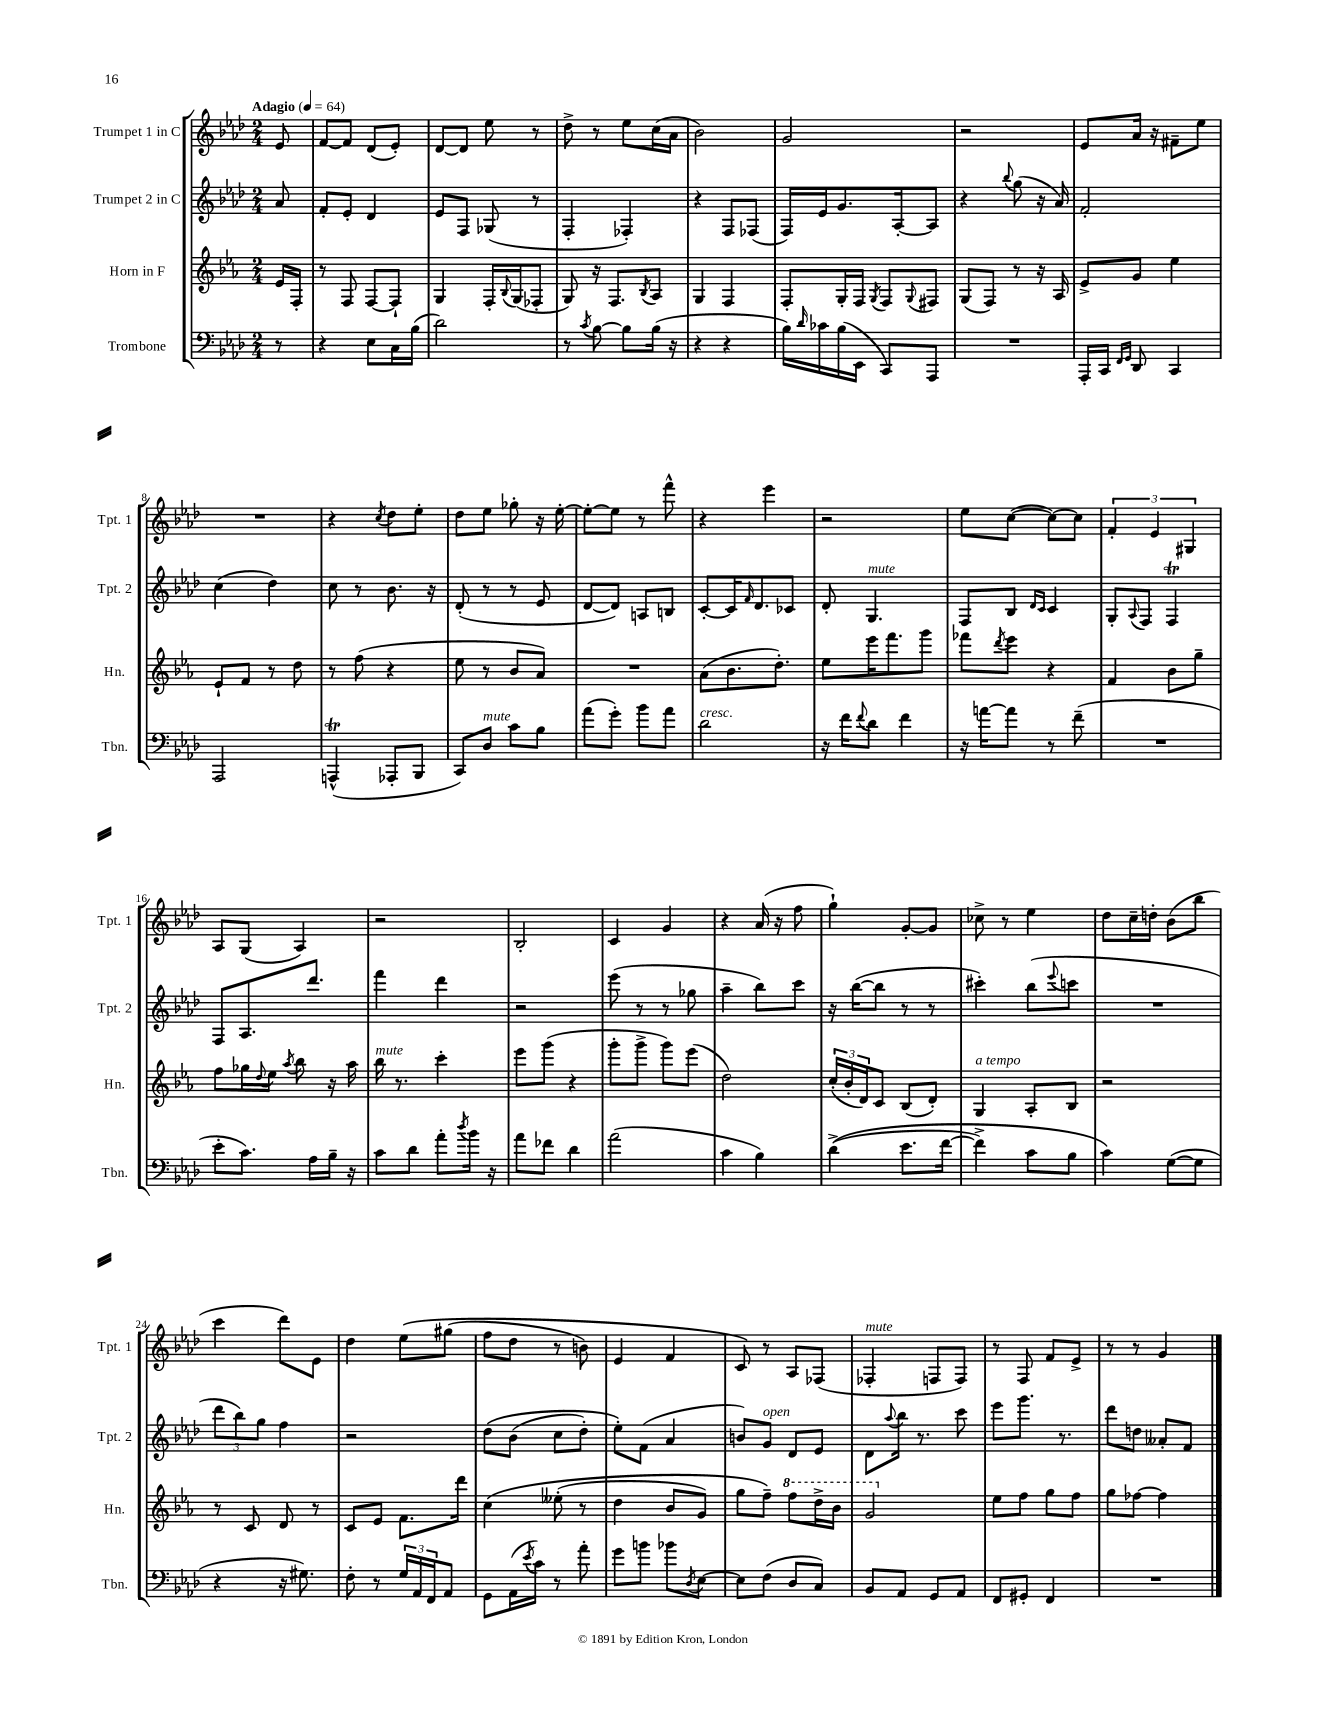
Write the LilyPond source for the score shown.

<<
\new StaffGroup <<
\new Staff = "s0" \with { instrumentName = "Trumpet 1 in C" shortInstrumentName = "Tpt. 1" } {
    \clef treble \key aes \major \numericTimeSignature \time 2/4 \partial 8 \tempo "Adagio" 4 = 64
    ees'8 |
    f'8~ f'8 des'8( ees'8-.) |
    des'8~ des'8 ees''8 r8 |
    des''8-> r8 ees''8 c''16( aes'16 |
    bes'2) |
    g'2 |
    r2 |
    ees'8 aes'16 r16 fis'8-- ees''8 |
    R2 |
    r4 \acciaccatura { c''8 } des''8 ees''8-. |
    des''8 ees''8 ges''8-. r16 ees''16~-. |
    ees''8~-. ees''8 r8 f'''8-^ |
    r4 ees'''4 |
    r2 |
    ees''8 c''8~( c''8~) c''8 |
    \tuplet 3/2 { f'4-. ees'4 gis4 } |
    aes8 g8( aes4) |
    r2 |
    bes2-. |
    c'4 g'4 |
    r4 aes'16( r16 f''8 |
    g''4-!) g'8~-. g'8 |
    ces''8-> r8 ees''4 |
    des''8 c''16-- d''16-. bes'8( bes''8 |
    c'''4 des'''8) ees'8 |
    des''4 ees''8\( gis''8( |
    f''8 des''8 r8 b'8) |
    ees'4 f'4 |
    c'8\) r8 aes8 fes8( |
    fes4-.^\markup { \italic "mute" } f8 f8) |
    r8 f8 f'8 ees'8-> |
    r8 r8 g'4 \bar "|." |
}
\new Staff = "s1" \with { instrumentName = "Trumpet 2 in C" shortInstrumentName = "Tpt. 2" } {
    \clef treble \key aes \major \numericTimeSignature \time 2/4 \partial 8
    aes'8 |
    f'8-. ees'8-. des'4 |
    ees'8 f8 ges8( r8 |
    f4-. fes4-.) |
    r4 f8 fes8( |
    f16) ees'16 g'8. aes16~-. aes8 |
    r4 \appoggiatura { bes''8 } g''8( r16 aes'16) |
    f'2-. |
    c''4( des''4) |
    c''8 r8 bes'8. r16 |
    des'8-.( r8 r8 ees'8 |
    des'8~ des'8) a8 b8 |
    c'8~-. c'16 \grace { f'16 } des'8. ces'8 |
    des'8-. g4.^\markup { \italic "mute" } |
    f8 bes8 \grace { des'16 c'16 } c'4 |
    g8-. \appoggiatura { aes8 } f8 f4\trill |
    f8 aes8. des'''8. |
    f'''4 des'''4 |
    r2 |
    ees'''8( r8 r8 ges''8 |
    aes''4-- bes''8) c'''8 |
    r16 bes''16~( bes''8 r8 r8 |
    cis'''4-.) bes''8( \appoggiatura { ees'''8 } c'''8 |
    R2 |
    \tuplet 3/2 { des'''8 bes''8) g''8 } f''4 |
    r2 |
    des''8\( bes'8( c''8 des''8-.) |
    ees''8-.\) f'8( aes'4 |
    b'8) g'8^\markup { \italic "open" } des'8 ees'8 |
    des'8 \appoggiatura { aes''8 } bes''16 r8. c'''8 |
    ees'''8 g'''8. r8. |
    des'''8 d''8 aeses'8-. f'8 \bar "|." |
}
\new Staff = "s2" \with { instrumentName = "Horn in F" shortInstrumentName = "Hn." } {
    \clef treble \key ees \major \numericTimeSignature \time 2/4 \partial 8
    ees'16 f16-. |
    r8 f8 f8~ f8-! |
    g4 f16-. \appoggiatura { bes8 } g16( fes8-. |
    g8) r16 f8. \acciaccatura { bes8 } aes8 |
    g4 f4 |
    f8-. g16-. f16 \acciaccatura { g8 } f8 \appoggiatura { g8 } fis8 |
    g8( f8) r8 r16 aes16 |
    ees'8-> g'8 ees''4 |
    ees'8-! f'8 r8 d''8 |
    r8 f''8( r4 |
    ees''8 r8 bes'8 aes'8) |
    R2 |
    aes'8( bes'8. d''8.-.) |
    ees''8 ees'''16 f'''8. g'''8 |
    fes'''8 \acciaccatura { d'''8 } ees'''8 r4 |
    f'4 bes'8 g''8-- |
    f''8 ges''16 \appoggiatura { d''8 } ees''16 \acciaccatura { aes''8 } bes''8 r16 aes''16 |
    bes''16^\markup { \italic "mute" } r8. c'''4-. |
    ees'''8 g'''8( r4 |
    g'''8-. g'''8-> g'''8) ees'''8( |
    d''2) |
    \tuplet 3/2 { c''16-.( bes'16-. d'16) } c'8 bes8( d'8-.) |
    g4^\markup { \italic "a tempo" } aes8-. bes8 |
    r2 |
    r8 c'8 d'8 r8 |
    c'8 ees'8 f'8. d'''16 |
    c''4\( eeses''8-.( r8 |
    d''4 bes'8 g'8) |
    g''8 f''8--\) \ottava #1 f'''8 d'''16-> bes''16 |
    g''2 \ottava #0 |
    ees''8 f''8 g''8 f''8 |
    g''8 fes''8~ fes''4 \bar "|." |
}
\new Staff = "s3" \with { instrumentName = "Trombone" shortInstrumentName = "Tbn." } {
    \clef bass \key aes \major \numericTimeSignature \time 2/4 \partial 8
    r8 |
    r4 ees8 c16 bes16( |
    des'2) |
    r8 \acciaccatura { c'8 } bes8~ bes8 bes16( r16 |
    r4 r4 |
    bes16) \grace { des'16 } ces'16 bes16( ees,16 c,8) aes,,8 |
    R2 |
    aes,,16-. c,16 \grace { f,16 g,16 } des,8 c,4 |
    aes,,2 |
    a,,4-^\trill( aes,,8-. bes,,8 |
    c,8) des8^\markup { \italic "mute" } c'8 bes8 |
    aes'8( g'8-.) bes'8 aes'8 |
    des'2^\markup { \italic "cresc." } |
    r16 f'16 \appoggiatura { f'8 } des'8 f'4 |
    r16 a'16~ a'8 r8 f'8--( |
    R2 |
    ees'8-. c'8.) aes16 bes16-- r16 |
    c'8 des'8 aes'8-. \acciaccatura { des''8 } bes'16 r16 |
    aes'8 fes'8 des'4 |
    aes'2( |
    c'4 bes4) |
    des'4->(\( ees'8. f'16~ |
    f'4->) c'8 bes8 |
    c'4\) g8~( g8 |
    r4 r16 gis8.) |
    f8-. r8 \tuplet 3/2 { g16 aes,16 f,16 } aes,8 |
    g,8 aes,16( \acciaccatura { ees'8 } c'16) r8 aes'8-. |
    g'8 b'8 bes'8 \acciaccatura { des8 } ees8~ |
    ees8 f8( des8 c8) |
    bes,8 aes,8 g,8 aes,8 |
    f,8 gis,8-. f,4 |
    R2 \bar "|." |
}
>>
>>
